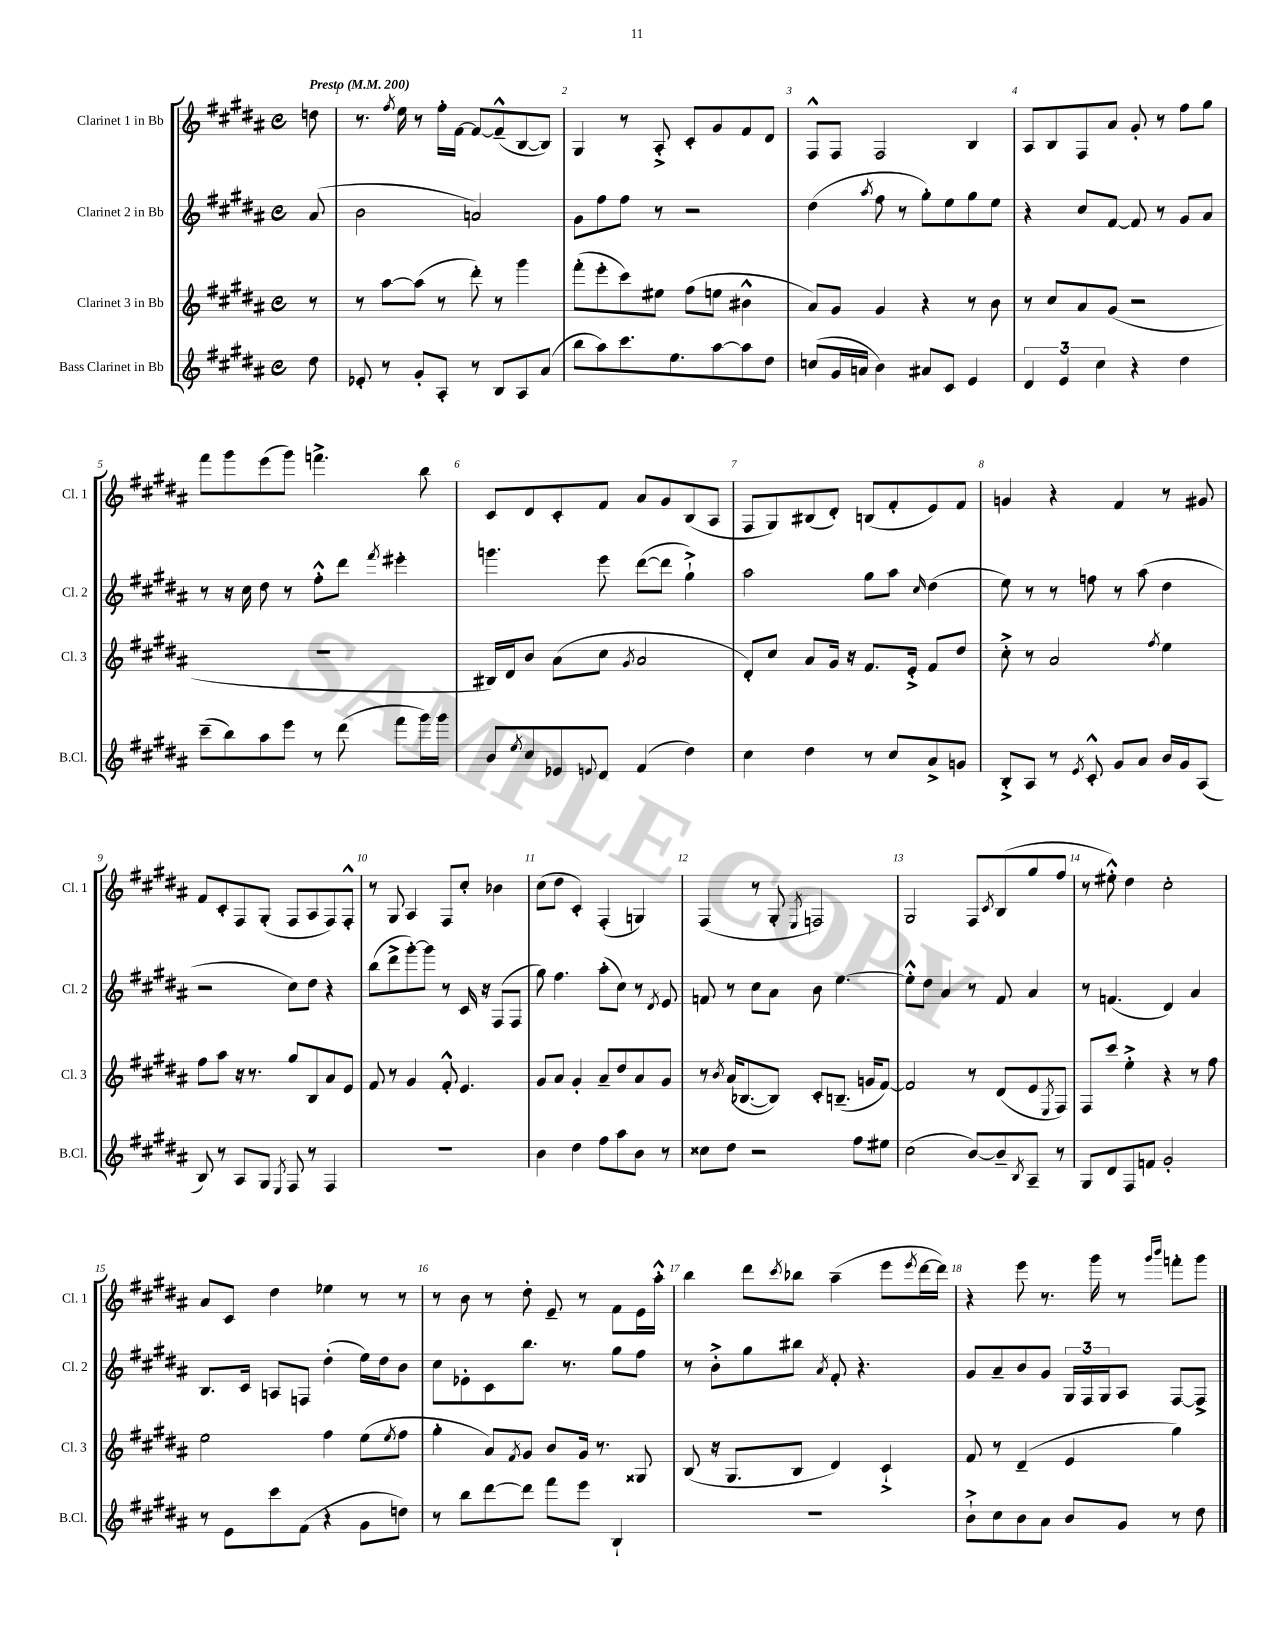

**kern	**kern	**kern	**kern
*staff4	*staff3	*staff2	*staff1
*clefG2	*clefG2	*clefG2	*clefG2
*k[f#c#g#d#a#]	*k[f#c#g#d#a#]	*k[f#c#g#d#a#]	*k[f#c#g#d#a#]
*M4/4	*M4/4	*M4/4	*M4/4
*met(c)	*met(c)	*met(c)	*met(c)
*MM200	*MM200	*MM200	*MM200
8dd#	8r	(8a#	8dd
=	=	=	=
8e-'	8r	2b	8.r
8r	[8aa#	.	.
.	.	.	8qff#
.	.	.	16ee
8g#'	(8aa#]	.	8r
8A#'	8r	.	16ff#'
.	.	.	[16f#
8r	8ddd#')	2a)	8f#_
8B	8r	.	(8f#~^^]
8A#	4ggg#	.	[8B
(8a#	.	.	8B])
=	=	=	=
8bb	(8fff#'	8g#	4G#
8aa#)	8eee'	8ff#	.
8.ccc#	8ccc#)	8ff#	8r
.	8ee#	8r	8A#'^
8.ee	.	.	.
.	(8ff#	2r	8c#'
[8aa#	8ee	.	8g#
8aa#]	4b#^^	.	8f#
8dd#	.	.	8d#
=	=	=	=
(8cc	8a#)	(4dd#	8F#^^
16g#	8g#	.	8F#
16a	.	.	.
.	.	8qaa#	.
4b)	4g#	8ff#	2F#
.	.	8r	.
8a#	4r	8gg#')	.
8c#	.	8ee	.
4e	8r	8gg#	4B
.	8b	8ee	.
=	=	=	=
6d#	8r	4r	8A#
.	8cc#	.	8B
6e	.	.	.
.	8a#	8cc#	8F#
6cc#	.	.	.
.	(8g#	[8f#	8a#
4r	2r	8f#]	8g#'
.	.	8r	8r
4dd#	.	8g#	8ff#
.	.	8a#	8gg#
=	=	=	=
(8ccc#~	1r	8r	8fff#
8bb)	.	16r	8ggg#
.	.	16cc#	.
8aa#	.	8dd#	(8eee
8eee	.	8r	8ggg#)
8r	.	8ff#'^^	4.fff^
(8ddd#	.	8ddd#	.
.	.	8qfff#	.
8fff#	.	4eee#'	.
16ggg#)	.	.	8bb
16ggg#	.	.	.
=	=	=	=
8b	16B#)	4.ggg	8c#
.	16d#	.	.
8qee	.	.	.
8cc#	8b	.	8d#
8e-	(8a#	.	8c#'
8qqe	.	.	.
8d#	8cc#	8eee	8f#
.	8qg#	.	.
(4f#	2a#	([8ddd#	8a#
.	.	8ddd#]	8g#
4dd#)	.	4gg#`^)	(8B
.	.	.	8A#
=	=	=	=
4cc#	8d#')	2aa#	8F#
.	8cc#	.	8G#)
4dd#	8a#	.	(8B#
.	16g#	.	8d#')
.	16r	.	.
8r	8.f#	8gg#	(8B
8cc#	.	8aa#	8f#'
.	16e'^	.	.
.	.	16qqcc#	.
8a#^	8f#	(4dd#	8e)
8g	8dd#	.	8f#
=	=	=	=
8B'^	8cc#'^	8ee)	4g
8A#	8r	8r	.
8r	2a#	8r	4r
8qe	.	.	.
8c#'^^	.	8ff	.
8g#	.	8r	4f#
8a#	.	(8aa#	.
.	8qff#	.	.
16b	4ee	4dd#	8r
16g#	.	.	.
(8A#	.	.	8g#
=	=	=	=
8B)	8ff#	2r	8f#
8r	8aa#	.	8c#'
8A#	16r	.	8F#
.	8.r	.	.
8G#	.	.	(8G#'
8qE	.	.	.
8F#	8gg#	8cc#)	8F#
8r	8B	8dd#	8A#
4F#	8a#	4r	8F#)
.	8e	.	8F#'^^
=	=	=	=
1r	8f#	(8bb	8r
.	8r	8ddd#^	8G#
.	4g#	[8ggg#')	4A#
.	.	8ggg#]	.
.	8f#'^^	8r	8F#
.	4.e	16c#	8cc#'
.	.	16r	.
.	.	(8F#	4b-
.	.	8F#	.
=	=	=	=
4b	8g#	8gg#)	(8cc#
.	8a#	4.ff#	8dd#
4dd#	4g#'	.	4c#')
8ff#	8a#~	(8aa#'	(4F#'
8aa#	8dd#	8cc#)	.
8b	8a#	8r	4G)
.	.	8qd#	.
8r	8g#	8e	.
=	=	=	=
8cc##	8r	8f	(4F#
.	8qb	.	.
8dd#	(16a#	8r	.
.	[8.B-	.	.
2r	.	8cc#	8r
.	8B-])	8a#	8G#'
.	.	.	8qE
.	8c#'	8b	2F)
.	(8.B~	[4.ee	.
8ff#	.	.	.
.	16g	.	.
8ee#	[8f#)	.	.
=	=	=	=
(2cc#	2f#]	8ee'^^]	2G#
.	.	8dd#	.
.	.	4a#	.
[8b)	8r	8r	8F#
.	.	.	8qc#
8b~]	(8d#	8f#	(8B
8qB	.	.	.
8A#~	8e	4a#	8gg#
.	8qE	.	.
8r	8F#)	.	8ff#
=	=	=	=
8G#	8F#	8r	8r
8d#	8ccc#	(4.f	8ee#'^^)
8F#	4ee'^	.	4dd#
8f	.	.	.
2g#'	4r	4d#)	2cc#'
.	8r	4a#	.
.	8ff#	.	.
=	=	=	=
8r	2ee	8.B	8a#
8e	.	.	8c#
.	.	16c#	.
8ccc#	.	8A	4dd#
(8f#	.	8F	.
4r	4ff#	(4dd#'	4ee-
8g#	(8ee	16ee)	8r
.	.	16dd#	.
.	8qee	.	.
8dd)	8ff#	8b	8r
=	=	=	=
8r	4gg#'	8cc#	8r
8bb	.	8e-'	8b
[8ddd#	8a#)	8c#	8r
.	8qf#	.	.
8ddd#]	8g#	8.bb	8dd#'
8fff#	8b	.	8e~
.	.	8.r	.
8eee	16g#	.	8r
.	8.r	.	.
4B`	.	8gg#	8f#
.	8G##	8ff#	16e
.	.	.	16aa#'^^
=	=	=	=
1r	(8B	8r	4bb
.	16r	8b'^	.
.	8.G#	.	.
.	.	8gg#	8ddd#
.	.	.	8qccc#
.	8B	8bb#	8bb-
.	.	8qa#	.
.	4d#)	8f#'	(4aa#~
.	.	4.r	.
.	4c#`^	.	8eee
.	.	.	8qeee
.	.	.	[16ddd#
.	.	.	16ddd#])
=	=	=	=
8b`^	8f#	8g#	4r
8cc#	8r	8a#~	.
8b	(4d#~	8b	8eee
8a#	.	8g#	8.r
8b	4e	24G#	.
.	.	24F#	.
.	.	.	16ggg#
.	.	24G#	.
8g#	.	8A#	8r
.	.	.	16qqggg#
.	.	.	16qqbbb
8r	4gg#)	[8F#	8fff'
8dd#	.	8F#^]	8ggg#
==	==	==	==
*-	*-	*-	*-
